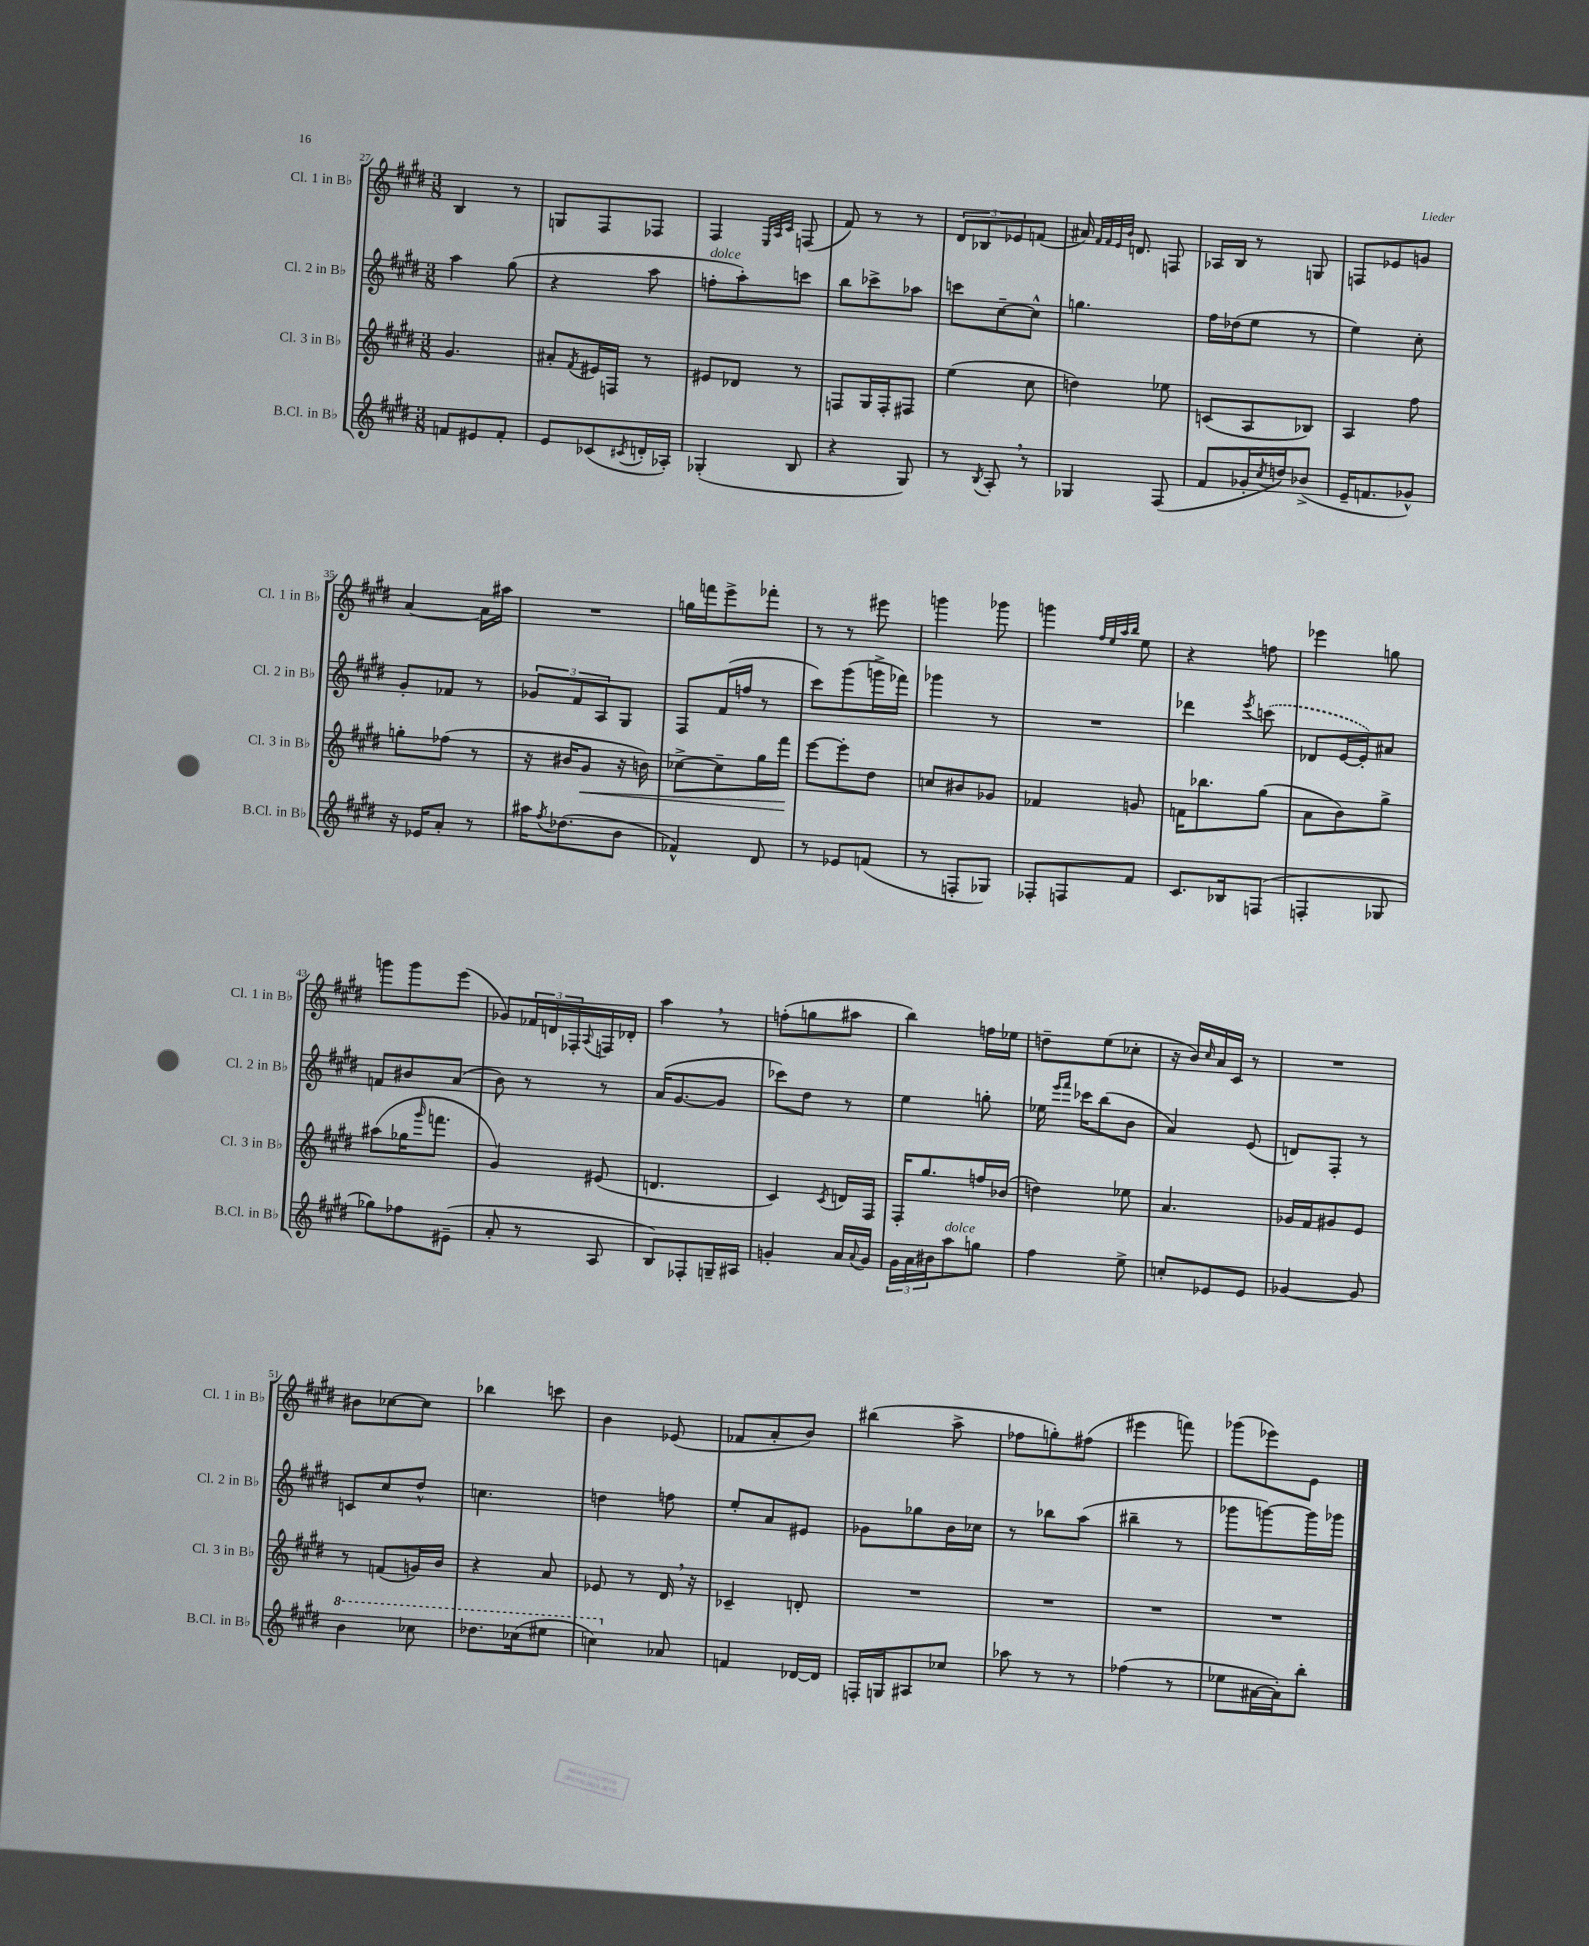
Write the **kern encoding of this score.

**kern	**kern	**dynam	**kern	**kern
*part4	*part3	*part3	*part2	*part1
*staff4	*staff3	*staff3	*staff2	*staff1
*I"B.Cl. in B♭	*I"Cl. 3 in B♭	*	*I"Cl. 2 in B♭	*I"Cl. 1 in B♭
*I'B.Cl. in B♭	*I'Cl. 3 in B♭	*	*I'Cl. 2 in B♭	*I'Cl. 1 in B♭
*clefG2	*clefG2	*	*clefG2	*clefG2
*k[f#c#g#d#]	*k[f#c#g#d#]	*	*k[f#c#g#d#]	*k[f#c#g#d#]
*M3/8	*M3/8	*	*M3/8	*M3/8
=27	=27	=27	=27	=27
8fn/L	4.g#/	.	4aa\	4B/
8e#X/	.	.	.	.
8f'/J	.	.	(8gg#\	8r
=28	=28	=28	=28	=28
8e/L	8a#X'/L	.	4r	8Gn/L
.	8qf#/	.	.	.
(8c-X/	16e#X/L	.	.	8F#/
.	16Fn/JJ	.	.	.
8qc#X/	.	.	.	.
16dn'/L	8r	.	8aa\	8F-X/J
16A-X'/JJ)	.	.	.	.
=29	=29	=29	=29	=29
!	!	!	!LO:TX:a:i:t=dolce	!
(4G-X'/	8e#X/L	.	8ffn'\L	4F#/
.	8d-X/J	.	8aa'\)	.
.	.	.	.	32qqE/LLL
.	.	.	.	32qqA/
.	.	.	.	32qqc#/JJJ
8B/	8r	.	8cccn\J	(8Fn/
=30	=30	=30	=30	=30
4r	8Fn/L	.	8bb\L	8f#/)
.	16G#/L	.	8ccc-X^\	8r
.	16F'/J	.	.	.
8G#/)	8F#X/J	.	8aa-X\J	8r
=31	=31	=31	=31	=31
8r	(4ee\	.	8cccn\L	12d#/L
.	.	.	.	12B-X/
8qB/	.	.	.	.
8A',/	.	.	[8cc#~\	.
.	.	.	.	12e-X/
8r	8cc#\	.	8cc#^^\J]	(8fn/J
=32	=32	=32	=32	=32
4G-X/	4ddn\)	.	4.ggn\	16a#X/)
.	.	.	.	32qqf#/LLL
.	.	.	.	32qqf#/
.	.	.	.	32qqe/
.	.	.	.	32qqb/JJJ
.	.	.	.	8.dn/
(8F#/	8ee-X\	.	.	8Fn/
=33	=33	=33	=33	=33
8f#/L	(8cn/L	.	16ff#\LL	16A-X/LL
.	.	.	(16dd-X\J	16B/JJ
16g-X'/L	8A/	.	8ee\J	8r
8qcc#/	.	.	.	.
16ddn/J)	.	.	.	.
(8b-X^/J	8B-X/J)	.	8r	8Gn/
=34	=34	=34	=34	=34
16e~/KL	4A/	.	4ee\)	8Fn/L
8.fn/	.	.	.	.
.	.	.	.	8e-X/
8g-X^^/J)	8ff#\	.	8cc#'\	8gn/J
!!LO:LB:g=z
=35	=35	=35	=35	=35
16r	8ggn'\L	.	8g#'/L	[4a/
16e-X/KL	.	.	.	.
8a'/J	(8ff-X\J	.	8f-X/J	.
8r	8r	.	8r	16a\LL]
.	.	.	.	16aa#X\JJ
=36	=36	=36	=36	=36
16aa#X\KL	16r	.	12g-X/L	4.r
8qff#/	.	.	.	.
(8.dd-X\	16b#X/KL	.	.	.
.	.	.	12f#/	.
!	!	!LO:HP:b	!	!
.	8g#/J	<	.	.
.	.	.	12A/	.
8b\J	16r	.	8G#/J	.
.	16bn\)	.	.	.
=37	=37	=37	=37	=37
4f-X^^/)	[8cc-X^\L	.	8F#/L	16ggn\LL
.	.	.	.	16fffn\J
.	8cc-~\]	.	(16f#/L	8eee^\
.	.	.	16ffn/JJ	.
8d#/	16gg#\L	.	8r	8fff-X'\J
.	16fff#\JJ	.	.	.
.	.	[	.	.
=38	=38	=38	=38	=38
8r	[8eee\L	.	8ccc#\L)	8r
8e-X/L	8eee'\]	.	(8ggg#\	8r
(8fn/J	8dd#\J	.	16gggn^\L	8eee#X\
.	.	.	16fff-X\JJ)	.
=39	=39	=39	=39	=39
8r	8ccn/L	.	4ggg-X\	4gggn\
8Fn'/L	8b#X/	.	.	.
8G-X/J)	8g-X/J	.	8r	8ggg-X\
=40	=40	=40	=40	=40
8F-X'/L	4f-X/	.	4.r	4gggn\
8Fn/	.	.	.	.
.	.	.	.	32qqff#/LLL
.	.	.	.	32qqee/
.	.	.	.	32qqaa/
.	.	.	.	32qqbb/JJJ
8f#/J	8gn/	.	.	8ee\
=41	=41	=41	=41	=41
8.c#/L	16fn\KL	.	4ddd-X\	4r
.	8.bb-X\	.	.	.
16B-X/k	.	.	.	.
.	.	.	8qeee/	.
(8Fn/J	(8gg#\J	.	(8cccn\	8ffn\
=42	=42	=42	=42	=42
4Fn'/	8a\L	.	8d-X/L	4eee-X\
.	8b\)	.	[16e/L	.
.	.	.	16e'/J])	.
8G-X/	8gg#^\J	.	8a#X/J	8ggn\
!!LO:LB:g=z
=43	=43	=43	=43	=43
8gg-X\L)	(8aa#X\L	.	8fn/L	8gggn\L
8ff-X\	16gg-X\K	.	8b#X/	8ggg\
.	16qqggg#/	.	.	.
.	8.fffn\J	.	.	.
(8e#X~\J	.	.	(8a/J	(8eee\J
=44	=44	=44	=44	=44
8a'/	4g#/)	.	8b\)	8g-X/L)
8r	.	.	8r	24f-X/L
.	.	.	.	24dn/
.	.	.	.	24F-X'/
.	.	.	.	8qqA/
8A/	(8e#X/	.	8r	16Fn/
.	.	.	.	16d-X'/JJ
=45	=45	=45	=45	=45
8B/L)	4.dn/	.	(16a/KL	4aa,\
.	.	.	[8.g#/	.
8F-X'/	.	.	.	.
16Gn~/L	.	.	8g#/J]	8r
16A#X/JJ	.	.	.	.
=46	=46	=46	=46	=46
4gn'/	4c#/)	.	8ccc-X\L)	(8ffn'\L
.	.	.	8dd#\J	8ggn\
.	8qc#/	.	.	.
16a/LL	16dn/LL	.	8r	8aa#X\J
8qqa/	.	.	.	.
16g/JJ	16F#/JJ	.	.	.
=47	=47	=47	=47	=47
24g#\LL	16F#'/KL	.	4ee\	4bb\)
24a\	.	.	.	.
.	8.gg#/	.	.	.
24b#X\J	.	.	.	.
!LO:TX:a:i:t=dolce	!	!	!	!
8aa\	.	.	.	.
8ggn\J	16ffn/L	.	8ggn'\	16ffn\LL
.	(16b-X/JJ	.	.	16ee-X\JJ
=48	=48	=48	=48	=48
4ff#\	4ddn\)	.	16ee-X\	8ddn~\L
.	.	.	16qqeee/LL	.
.	.	.	16qqfff#/JJ	.
.	.	.	16ccc-X\KL	.
.	.	.	(8bb\	(8ee\
8ee^\	8ee-X\	.	8b\J	8cc-X'\J
=49	=49	=49	=49	=49
8ccn'/L	4.a/	.	4a/)	16r
.	.	.	.	16b/LL)
.	.	.	.	16qqcc#/
8e-X/	.	.	.	16a/
.	.	.	.	16c#/JJ
8e-/J	.	.	(8e/	8r
=50	=50	=50	=50	=50
[4g-X/	16g-X/LL	.	8dn/L)	4.r
.	16f#/J	.	.	.
.	8g#X/	.	8F#'/J	.
8g-/]	8e/J	.	8r	.
!!LO:LB:g=z
=51	=51	=51	=51	=51
*8va	*	*	*	*
4bb\	8r	.	8cn/L	8b#X\L
.	(8fn/L	.	8cc#/	[8cc-X\
8ccc-X\	16gn/L)	.	8dd#^^/J	8cc-\J]
.	16b/JJ	.	.	.
=52	=52	=52	=52	=52
8.ddd-X\L	4r	.	4.ccn\	4bb-X\
(16ccc-X\k	.	.	.	.
8eee#X\J	8a/	.	.	8cccn\
=53	=53	=53	=53	=53
4cccn\)	8e-X/	.	4ddn\	4b\
.	8r	.	.	.
*X8va	*	*	*	*
8a-X/	16d#,/	.	8ffn\	(8e-X/
.	16r	.	.	.
=54	=54	=54	=54	=54
4fn/	4c-X~/	.	8ee'/L	8f-X/L
.	.	.	8a/	8a'/
[16d-X/LL	8dn'/	.	8e#X/J	8b/J)
16d-/JJ]	.	.	.	.
=55	=55	=55	=55	=55
16Fn'/LL	4.r	.	8g-X\L	(4bb#X\
16Gn/J	.	.	.	.
8A#X/	.	.	8gg-X\	.
8cc-X/J	.	.	16b\L	8aa^\
.	.	.	16cc-X\JJ	.
=56	=56	=56	=56	=56
8aa-X\	4.r	.	8r	8ff-X\L
8r	.	.	8bb-X\L	8ggn'\)
8r	.	.	(8aa\J	(8ff#X\J
=57	=57	=57	=57	=57
(4ff-X\	4.r	.	4bb#X~\	4eee#X\
8r	.	.	8r	8fffn\)
=58	=58	=58	=58	=58
8ee-X\L	4.r	.	8ggg-X\L	(8ggg-X\L
[16a#X\L	.	.	[8gggn\)	8eee-X\)
16a#'\J])	.	.	.	.
8bb'\J	.	.	16ggg\L]	8e\J
.	.	.	16ggg-X\JJ	.
==	==	==	==	==
*-	*-	*-	*-	*-
